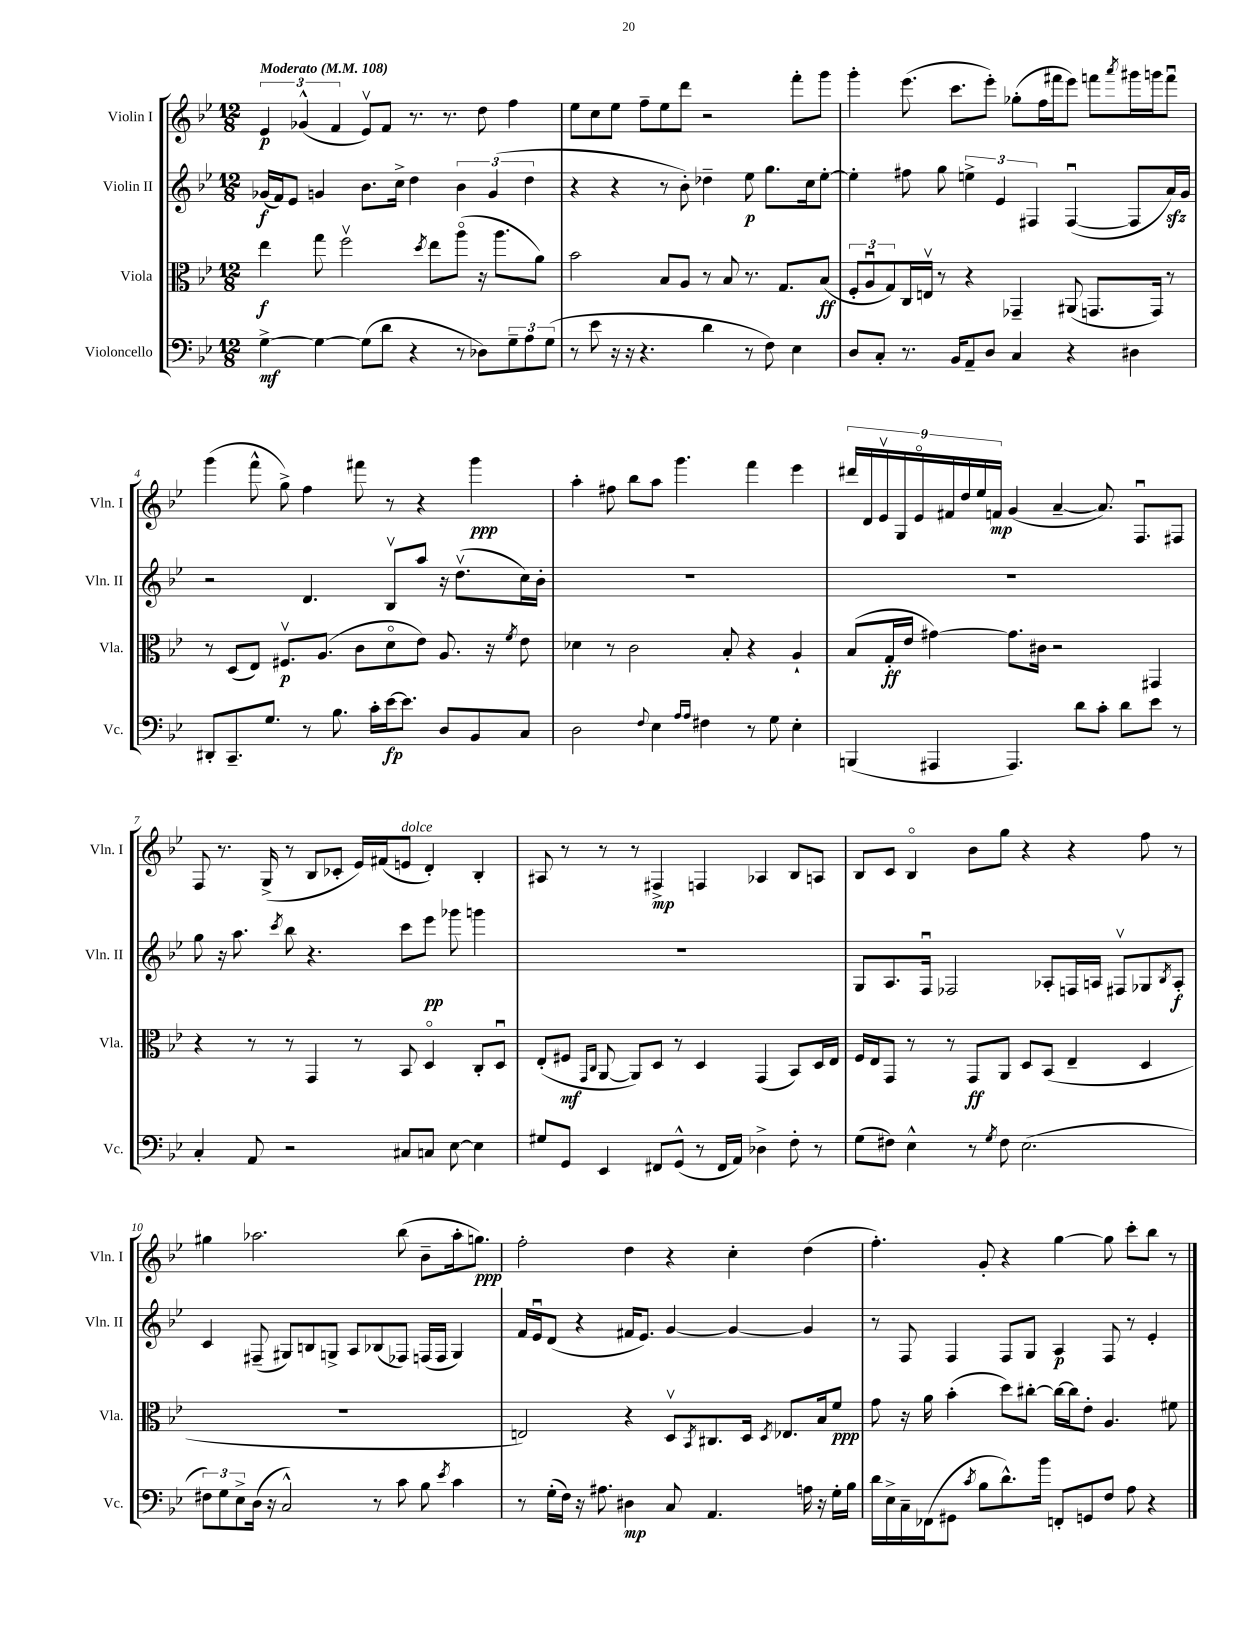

**kern	**dynam	**kern	**dynam	**kern	**dynam	**kern	**dynam
*part4	*part4	*part3	*part3	*part2	*part2	*part1	*part1
*staff4	*staff4	*staff3	*staff3	*staff2	*staff2	*staff1	*staff1
*I"Violoncello	*	*I"Viola	*	*I"Violin II	*	*I"Violin I	*
*I'Vc.	*	*I'Vla.	*	*I'Vln. II	*	*I'Vln. I	*
*clefF4	*	*clefC3	*	*clefG2	*	*clefG2	*
*k[b-e-]	*	*k[b-e-]	*	*k[b-e-]	*	*k[b-e-]	*
*M12/8	*	*M12/8	*	*M12/8	*	*M12/8	*
*MM108	*	*MM108	*	*MM108	*	*MM108	*
=1	=1	=1	=1	=1	=1	=1	=1
!	!	!	!	!	!	!LO:TX:a:B:t=Moderato	!
[4G^\	mf	4ee-\	f	(16g-X/LL	f	6e-/	p
.	.	.	.	16f/J)	.	.	.
.	.	.	.	8e-/J	.	.	.
.	.	.	.	.	.	(6g-X^^/	.
4G\_	.	8gg\	.	4gn/	.	.	.
.	.	.	.	.	.	6f/	.
.	.	2ffv\	.	.	.	.	.
(8G\L]	.	.	.	8.b-\L	.	8e-v/L)	.
8d\J	.	.	.	.	.	8f/J	.
.	.	.	.	16cc^\Jk	.	.	.
4r	.	.	.	4dd\	.	8.r	.
.	.	8qdd/	.	.	.	.	.
.	.	8ee-\L	.	.	.	.	.
.	.	.	.	.	.	8.r	.
8r	.	(8aa\J	.	6b-\	.	.	.
8D-X\L)	.	16r	.	.	.	8dd\	.
.	.	.	.	(6g/	.	.	.
.	.	8.aa\L	.	.	.	.	.
12G~\	.	.	.	.	.	4ff\	.
12A\	.	.	.	6dd\	.	.	.
.	.	8a\J)	.	.	.	.	.
(12G\J	.	.	.	.	.	.	.
=2	=2	=2	=2	=2	=2	=2	=2
8r	.	2b-\	.	4r	.	8ee-\L	.
8e-\	.	.	.	.	.	8cc\	.
16r	.	.	.	4r	.	8ee-\J	.
16r	.	.	.	.	.	.	.
4.r	.	.	.	.	.	8ff~\L	.
.	.	8B-/L	.	8r	.	8ee-\	.
.	.	8A/J	.	8b-'\)	.	8ddd\J	.
4d\	.	8r	.	4dd-X~\	.	2r	.
.	.	8B-/	.	.	.	.	.
8r	.	8.r	.	8ee-\	p	.	.
8F\)	.	.	.	8.gg\L	.	.	.
.	.	8.G/L	.	.	.	.	.
4E-\	.	.	.	.	.	8fff'\L	.
.	.	.	.	16cc\k	.	.	.
.	.	(8B-/J	ff	[8ee-'\J	.	8ggg\J	.
=3	=3	=3	=3	=3	=3	=3	=3
8D/L	.	12F'/L	.	4ee-'\]	.	4ggg'\	.
.	.	12Au/	.	.	.	.	.
8C'/J	.	.	.	.	.	.	.
.	.	12G/)	.	.	.	.	.
8.r	.	16C/L	.	8ff#X\	.	(8.eee-\	.
.	.	16Env/JJ	.	.	.	.	.
.	.	8r	.	8gg\	.	.	.
16BB-/KL	.	.	.	.	.	8.ccc\L	.
8AA~/	.	4r	.	6een^\	.	.	.
8D/J	.	.	.	.	.	8eee-'\J)	.
.	.	.	.	6e-/	.	.	.
4C/	.	4GG-X~/	.	.	.	(8gg-X'\L	.
.	.	.	.	6F#X/	.	.	.
.	.	.	.	.	.	16ff\L	.
.	.	.	.	.	.	16fff#X\J	.
4r	.	(8AA#X/	.	([4F#u/	.	8eee-\J)	.
.	.	8.GGn/L	.	.	.	8fffn\L	.
.	.	.	.	.	.	8qaaa/	.
4D#X\	.	.	.	8F#/L]	.	16ggg#X\L	.
.	.	16GG/Jk)	.	.	.	16gggn\J	.
.	.	8r	.	16azz/L)	.	8fffu\J	.
.	.	.	.	16g/JJ	.	.	.
!!LO:LB:g=z
=4	=4	=4	=4	=4	=4	=4	=4
8DD#X'/L	.	8r	.	2r	.	(4ggg\	.
8.CC~/	.	(8D/L	.	.	.	.	.
.	.	8E-/J)	.	.	.	8fff^^\	.
8.G/J	.	.	.	.	.	.	.
.	.	8.F#Xv/L	p	.	.	8gg^\)	.
8r	.	.	.	4.d/	.	4ff\	.
.	.	(8.A/J	.	.	.	.	.
8.B-\	.	.	.	.	.	.	.
.	.	8c\L	.	.	.	8fff#X\	.
16c'\LL	.	.	.	.	.	.	.
[16e-\J	fp	8d\	.	8B-v/L	.	8r	.
8.e-\J]	.	.	.	.	.	.	.
.	.	8e-\J)	.	8aa/J	.	4r	.
8D/L	.	8.A/	.	16r	.	.	.
.	.	.	.	(8.ddv\L	.	.	.
8BB-/	.	.	.	.	.	4ggg\	ppp
.	.	16r	.	.	.	.	.
.	.	8qf/	.	.	.	.	.
8C/J	.	8e-\	.	16cc\L)	.	.	.
.	.	.	.	16b-'\JJ	.	.	.
=5	=5	=5	=5	=5	=5	=5	=5
2D\	.	4d-X\	.	1.r	.	4aa'\	.
.	.	8r	.	.	.	8ff#X\	.
.	.	2c\	.	.	.	8bb-\L	.
8qqF/	.	.	.	.	.	.	.
4E-\	.	.	.	.	.	8aa\J	.
.	.	.	.	.	.	4.ggg\	.
16qqA/LL	.	.	.	.	.	.	.
16qqA/JJ	.	.	.	.	.	.	.
4F#X\	.	.	.	.	.	.	.
.	.	8B-'/	.	.	.	.	.
8r	.	4r	.	.	.	4fff\	.
8G\	.	.	.	.	.	.	.
4E-'\	.	4A`/	.	.	.	4eee-\	.
=6	=6	=6	=6	=6	=6	=6	=6
(4BBBn/	.	(8B-/L	.	1.r	.	18ddd#X/LL	.
.	.	.	.	.	.	18d/	.
.	.	.	.	.	.	18e-v/	.
.	.	16G'/L	ff	.	.	.	.
.	.	.	.	.	.	18G/	.
.	.	16e-/JJ	.	.	.	.	.
.	.	.	.	.	.	18e-/	.
4AAA#X/	.	[4g#X\)	.	.	.	.	.
.	.	.	.	.	.	18f#X/	.
.	.	.	.	.	.	18dd/	.
.	.	.	.	.	.	18ee-/	.
.	.	.	.	.	.	18fn/JJ	mp
4.AAA#/)	.	8.g#\L]	.	.	.	(4g/	.
.	.	16c#X\Jk	.	.	.	.	.
.	.	2r	.	.	.	[4a~/	.
8d\L	.	.	.	.	.	.	.
8c'\J	.	.	.	.	.	8.a/])	.
8d\L	.	.	.	.	.	.	.
.	.	.	.	.	.	8.Fu/L	.
8e-\J	.	4GG#X/	.	.	.	.	.
8r	.	.	.	.	.	8F#X/J	.
!!LO:LB:g=z
=7	=7	=7	=7	=7	=7	=7	=7
4C'/	.	4r	.	8gg\	.	8F/	.
.	.	.	.	16r	.	8.r	.
.	.	.	.	8.aa\	.	.	.
8AA/	.	8r	.	.	.	.	.
.	.	.	.	.	.	(16G^/	.
.	.	.	.	8qccc/	.	.	.
2r	.	8r	.	8bb-\	.	8r	.
.	.	4GG/	.	4.r	.	8B-/L	.
.	.	.	.	.	.	8c-X'/J	.
.	.	8r	.	.	.	16e-/LL)	.
.	.	.	.	.	.	(16f#X/J	.
!	!	!	!	!	!	!LO:TX:a:i:t=dolce	!
8C#X/L	.	8BB-/	.	8ccc\L	.	8en/J	.
8Cn/J	.	4D/	.	8eee-\J	pp	4d'/)	.
[8E-\	.	.	.	8ggg-X\	.	.	.
4E-\]	.	8C'/L	.	4gggn\	.	4B-'/	.
.	.	8Du/J	.	.	.	.	.
=8	=8	=8	=8	=8	=8	=8	=8
8G#X/L	.	(8E-'/L	.	1.r	.	8A#X/	.
8GG/J	.	8F#X/J	mf	.	.	8r	.
.	.	16qqGG/LL	.	.	.	.	.
.	.	16qqC/JJ	.	.	.	.	.
4EE-/	.	[8AA/	.	.	.	8r	.
.	.	8AA/L])	.	.	.	8r	.
8FF#X/L	.	8D/J	.	.	.	4F#X^/	mp
(8GG^^/J	.	8r	.	.	.	.	.
8r	.	4D/	.	.	.	4Fn/	.
16FF#/LL	.	.	.	.	.	.	.
16AA/JJ)	.	.	.	.	.	.	.
4D-X^\	.	(4GG/	.	.	.	4A-X/	.
8F'\	.	8BB-/L)	.	.	.	8B-/L	.
8r	.	16D/L	.	.	.	8An/J	.
.	.	16E-/JJ	.	.	.	.	.
=9	=9	=9	=9	=9	=9	=9	=9
(8G\L	.	16F/LL	.	8G/L	.	8B-/L	.
.	.	16E-/J	.	.	.	.	.
8F#X\J)	.	8GG/J	.	8.A/	.	8c/J	.
4E-^^\	.	8r	.	.	.	4B-/	.
.	.	.	.	16Fu/Jk	.	.	.
.	.	8r	.	2F-X/	.	.	.
8r	.	8GG/L	ff	.	.	8b-\L	.
8qG/	.	.	.	.	.	.	.
8F#\	.	8AA/J	.	.	.	8gg\J	.
(2.E-\	.	8D/L	.	.	.	4r	.
.	.	(8BB-/J	.	8A-X'/L	.	.	.
.	.	4E-~/	.	16Fn/L	.	4r	.
.	.	.	.	16An/JJ	.	.	.
.	.	.	.	8F#Xv/L	.	.	.
.	.	4D/	.	8G-X/	.	8ff\	.
.	.	.	.	8qB-/	.	.	.
.	.	.	.	8A'/J	f	8r	.
!!LO:LB:g=z
=10	=10	=10	=10	=10	=10	=10	=10
12F#X\L)	.	1.r	.	4c/	.	4gg#X\	.
12G\	.	.	.	.	.	.	.
12E-^\	.	.	.	.	.	.	.
(16D\Jk	.	.	.	(8F#X~/	.	2.aa-X\	.
16r	.	.	.	.	.	.	.
2C^^/)	.	.	.	8G#X/L)	.	.	.
.	.	.	.	8Bn/	.	.	.
.	.	.	.	8Gn^/J	.	.	.
.	.	.	.	8A/L	.	.	.
8r	.	.	.	(8B-X/	.	.	.
8c\	.	.	.	8F-X/J)	.	(8bb-\	.
8B-\	.	.	.	(16Fn/LL	.	8b-~\L	.
.	.	.	.	16F/JJ	.	.	.
8qe-/	.	.	.	.	.	.	.
4c\	.	.	.	4G/)	.	16aa-'\k	.
.	.	.	.	.	.	8.ggn\J)	ppp
=11	=11	=11	=11	=11	=11	=11	=11
8r	.	2En/)	.	16f/LL	.	2ff'\	.
.	.	.	.	16e-u/J	.	.	.
(16G'\LL	.	.	.	(8d/J	.	.	.
16F\JJ)	.	.	.	.	.	.	.
16r	.	.	.	4r	.	.	.
8.A#X\	.	.	.	.	.	.	.
4D#X\	mp	4r	.	16f#X/KL	.	4dd\	.
.	.	.	.	8.e-/J)	.	.	.
8C/	.	8Dv/L	.	[4g/	.	4r	.
.	.	8qBB-/	.	.	.	.	.
4.AA/	.	8.C#X/	.	.	.	.	.
.	.	.	.	4g/_	.	4cc'\	.
.	.	16D/Jk	.	.	.	.	.
.	.	8qD/	.	.	.	.	.
.	.	8.E-X/L	.	.	.	.	.
16An\	.	.	.	4g/]	.	(4dd\	.
16r	.	16B-/k	.	.	.	.	.
16G'\LL	.	8f/J	ppp	.	.	.	.
16B-\JJ	.	.	.	.	.	.	.
=12	=12	=12	=12	=12	=12	=12	=12
16d\LL	.	8g\	.	8r	.	4.ff'\)	.
16E-^\	.	.	.	.	.	.	.
16C~\	.	16r	.	8F/	.	.	.
(16FF-X\J	.	16a\	.	.	.	.	.
8GG#X\J	.	(4b-'\	.	4F/	.	.	.
8qc/	.	.	.	.	.	.	.
8B-\L	.	.	.	.	.	8g'/	.
8.d^^\)	.	8dd\L)	.	8F/L	.	4r	.
.	.	[8cc#X'\J	.	8G/J	.	.	.
16b-\Jk	.	.	.	.	.	.	.
8FFn'/L	.	16cc#\LL_	.	4A/	p	[4gg\	.
.	.	16cc#\J]	.	.	.	.	.
8GGn/	.	8e-'\J	.	.	.	.	.
8F/J	.	4.A/	.	8F/	.	8gg\]	.
8A\	.	.	.	8r	.	8ccc'\L	.
4r	.	.	.	4e-'/	.	8bb-\J	.
.	.	8f#X\	.	.	.	8r	.
==	==	==	==	==	==	==	==
*-	*-	*-	*-	*-	*-	*-	*-
